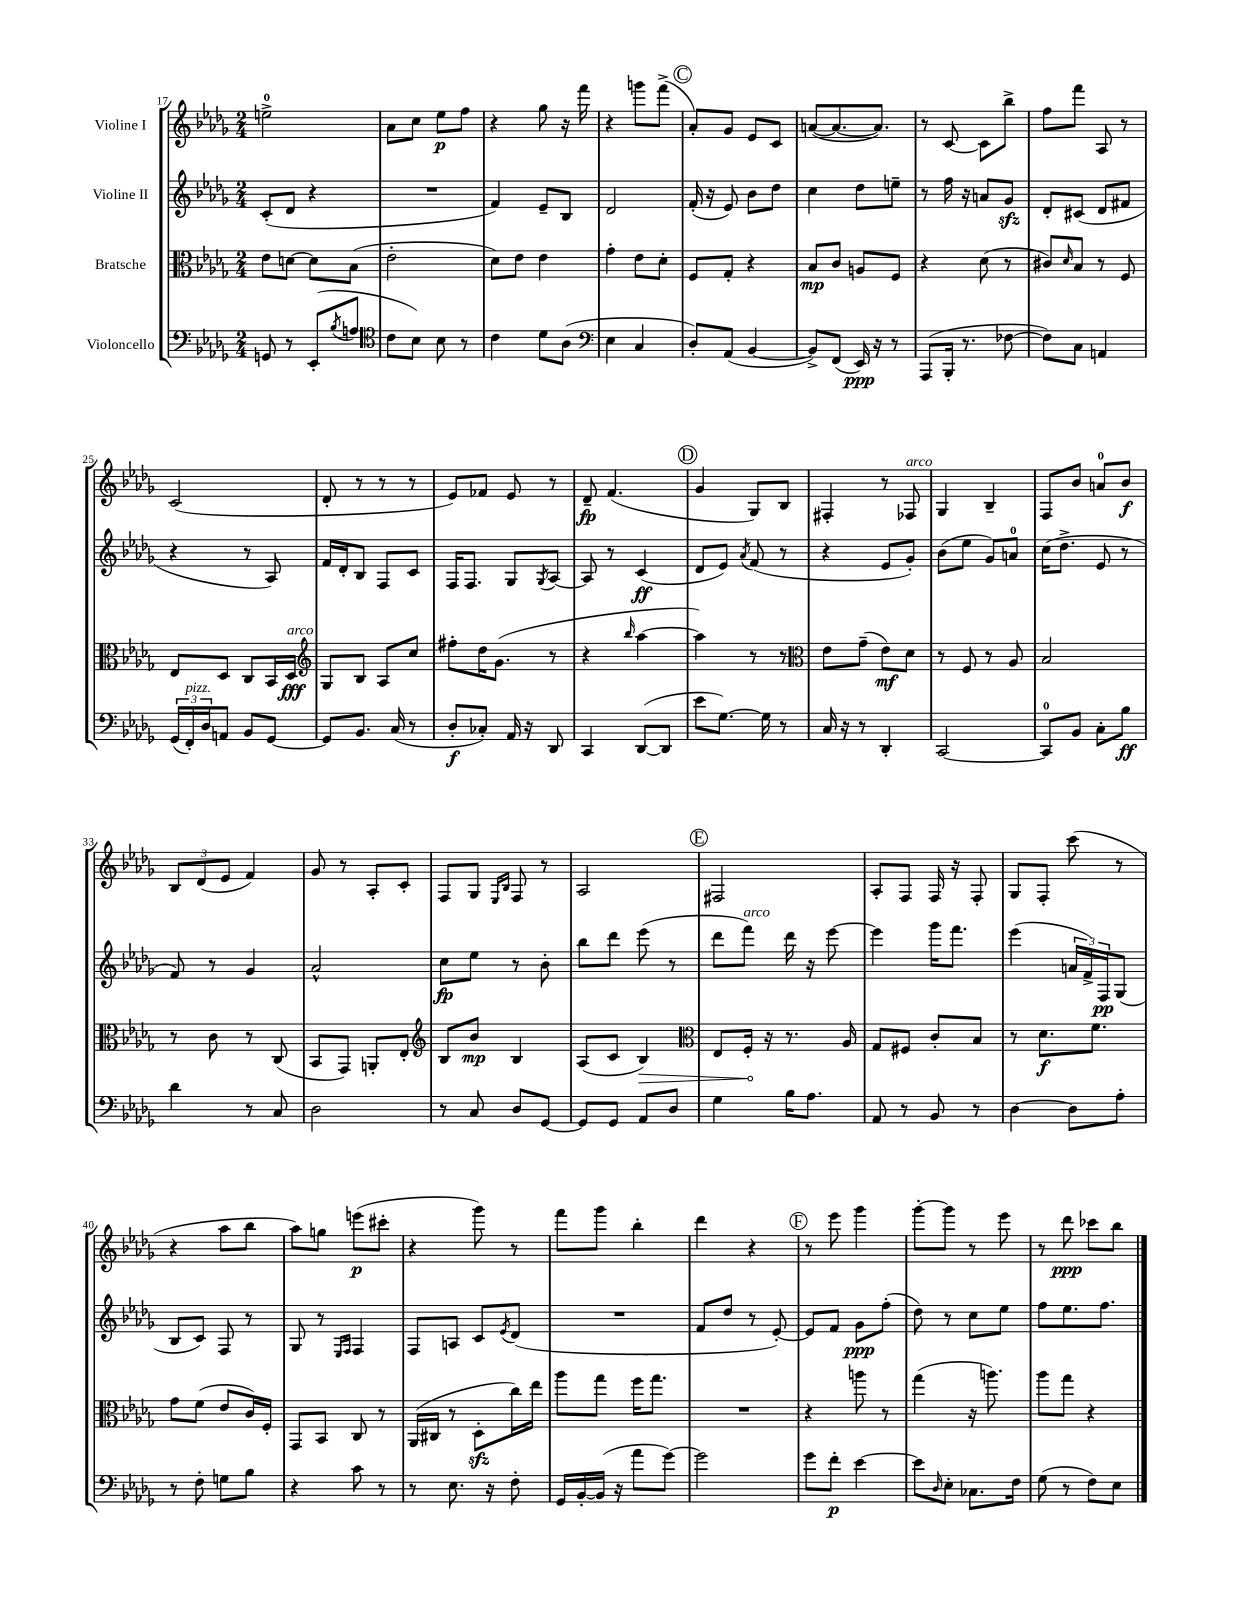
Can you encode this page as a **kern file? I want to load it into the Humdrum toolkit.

**kern	**kern	**kern	**kern
*staff4	*staff3	*staff2	*staff1
*clefF4	*clefC3	*clefG2	*clefG2
*k[b-e-a-d-g-]	*k[b-e-a-d-g-]	*k[b-e-a-d-g-]	*k[b-e-a-d-g-]
*M2/4	*M2/4	*M2/4	*M2/4
8GG	8e-	(8c'	2ee^
8r	[8d	8d-	.
(8EE-'	8d]	4r	.
8qB-	.	.	.
8A	(8B-	.	.
=	=	=	=
*clefC4	*	*	*
8c	2e-'	2r	8a-
8B-)	.	.	8cc
8B-	.	.	8ee-
8r	.	.	8ff
=	=	=	=
4c	8d-)	4f)	4r
.	8e-	.	.
8d-	4e-	8e-~	8gg-
(8A-	.	8B-	16r
.	.	.	16fff
=	=	=	=
*clefF4	*	*	*
4E-	4g-'	2d-	4r
4C	8e-	.	8ggg
.	8d-'	.	(8fff^
=	=	=	=
8D-')	8F	(16f'	8a-')
.	.	16r	.
(8AA-	8G-'	8e-)	8g-
[4BB-	4r	8b-	8e-
.	.	8dd-	8c
=	=	=	=
8BB-^])	8B-	4cc	([8a
(8FF	8c	.	8.a_
16EE-)	8A	8dd-	.
16r	.	.	8.a])
8r	8F	8ee~	.
=	=	=	=
(8AAA-	4r	8r	8r
16BBB-'	.	16ff	[8c
8.r	.	16r	.
.	(8d-	8a	8c]
[8F-	8r	8g-	8bb-^
=	=	=	=
8F-])	8c#)	8d-'	8ff
.	16qqd-	.	.
8C	8B-	(8c#	8fff
4AA	8r	8d-	8A-
.	8F	8f#	8r
=	=	=	=
(24GG-	8E-	4r	(2c
24FF')	.	.	.
24D-	.	.	.
8AA	8D-	.	.
8BB-	8C	8r	.
[8GG-	16BB-	8A-)	.
.	16D-	.	.
=	=	=	=
*	*clefG2	*	*
8GG-]	8G-	16f	8d-'
.	.	16d-'	.
8.BB-	8B-	8B-	8r
.	8A-	8F	8r
(16C	.	.	.
8r	8cc	8c	8r
=	=	=	=
8D-'	8ff#'	16F	8e-)
.	.	8.F	.
8C-')	16dd-	.	8f-
.	(8.g-	.	.
16AA-	.	8G-	8e-
16r	.	.	.
.	.	8qG-	.
8DD-	8r	[8A-	8r
=	=	=	=
4CC	4r	8A-]	8d-~
.	.	8r	(4.f
.	16qqbb-	.	.
([8DD-	[4aa-	(4c	.
8DD-]	.	.	.
=	=	=	=
8e-	4aa-])	8d-	4g-
[8.G-)	.	8e-)	.
.	.	8qa-	.
.	8r	(8f	8G-)
16G-]	.	.	.
8r	8r	8r	8B-
=	=	=	=
*	*clefC3	*	*
16C	8e-	4r	4F#'
16r	.	.	.
8r	(8g-~	.	.
4DD-'	8e-)	8e-	8r
.	8d-	8g-')	8F-
=	=	=	=
[2CC	8r	(8b-	4G-
.	8F	8ee-	.
.	8r	8g-)	4B-~
.	8A-	8a	.
=	=	=	=
8CC]	2B-	(16cc	8F
.	.	8.dd-^	.
8BB-	.	.	8b-
8C'	.	8e-	8a
8B-	.	8r	8b-
=	=	=	=
4d-	8r	8f)	12B-
.	.	.	(12d-
.	8c	8r	.
.	.	.	12e-
8r	8r	4g-	4f)
8C	(8C	.	.
=	=	=	=
2D-	8BB-	2a-^^	8g-
.	8GG-)	.	8r
.	8AA'	.	8A-'
.	8E-'	.	8c'
=	=	=	=
*	*clefG2	*	*
8r	8B-	8cc	8F
8C	8b-	8ee-	8G-
.	.	.	16qqE-
.	.	.	16qqB-
8D-	4B-	8r	8F
[8GG-	.	8b-'	8r
=	=	=	=
8GG-]	(8A-	8bb-	2A-
8GG-	8c	8ddd-	.
8AA-	4B-)	(8eee-	.
8D-	.	8r	.
=	=	=	=
*	*clefC3	*	*
4G-	8E-	8ddd-	2F#
.	16F'	8fff)	.
.	16r	.	.
16B-	8.r	16ddd-	.
8.A-	.	16r	.
.	.	[8eee-	.
.	16A-	.	.
=	=	=	=
8AA-	8G-	4eee-]	8A-'
8r	8F#	.	8F
8BB-	8c'	16ggg-	16F
.	.	8.fff	16r
8r	8B-	.	8F'
=	=	=	=
[4D-	8r	(4eee-	8G-
.	8.d-	.	8F'
8D-]	.	24a	(8ccc
.	.	24f^)	.
.	8.f	.	.
.	.	24F	.
8A-'	.	(8G-	8r
=	=	=	=
8r	8g-	8B-	4r
8F'	(8f	8c)	.
8G	8e-	8F	8aa-
8B-	16c)	8r	8bb-
.	16F'	.	.
=	=	=	=
4r	8GG-	8G-	8aa-)
.	8BB-	8r	8gg
.	.	16qqE-	.
.	.	16qqF	.
8c	8C	4F	(8eee
8r	8r	.	8ccc#'
=	=	=	=
8r	(16AA-	8F	4r
.	16C#	.	.
8.E-	8r	8A	.
.	8D-'	8c	8ggg-)
16r	.	.	.
.	.	8qe-	.
8F'	16cc)	(8d-	8r
.	16ee-	.	.
=	=	=	=
16GG-	8aa-	2r	8fff
[16BB-'	.	.	.
(16BB-]	8gg-	.	8ggg-
16r	.	.	.
8a-	16ff	.	4bb-'
.	8.gg-	.	.
[8g-)	.	.	.
=	=	=	=
2g-]	2r	8f	4ddd-
.	.	8dd-	.
.	.	8r	4r
.	.	[8e-')	.
=	=	=	=
8g-	4r	8e-]	8r
8f'	.	8f	8eee-
[4e-	8aa	8g-	4ggg-
.	8r	(8ff'	.
=	=	=	=
8e-]	(4gg-	8dd-)	[8ggg-'
16qqD-	.	.	.
8E-'	.	8r	8ggg-]
8.C-	16r	8cc	8r
.	8.aa)	.	.
.	.	8ee-	8eee-
16F	.	.	.
=	=	=	=
(8G-	8aa-	8ff	8r
8r	8gg-	8.ee-	8ddd-
8F)	4r	.	8ccc-
.	.	8.ff	.
8E-	.	.	8bb-
==	==	==	==
*-	*-	*-	*-
